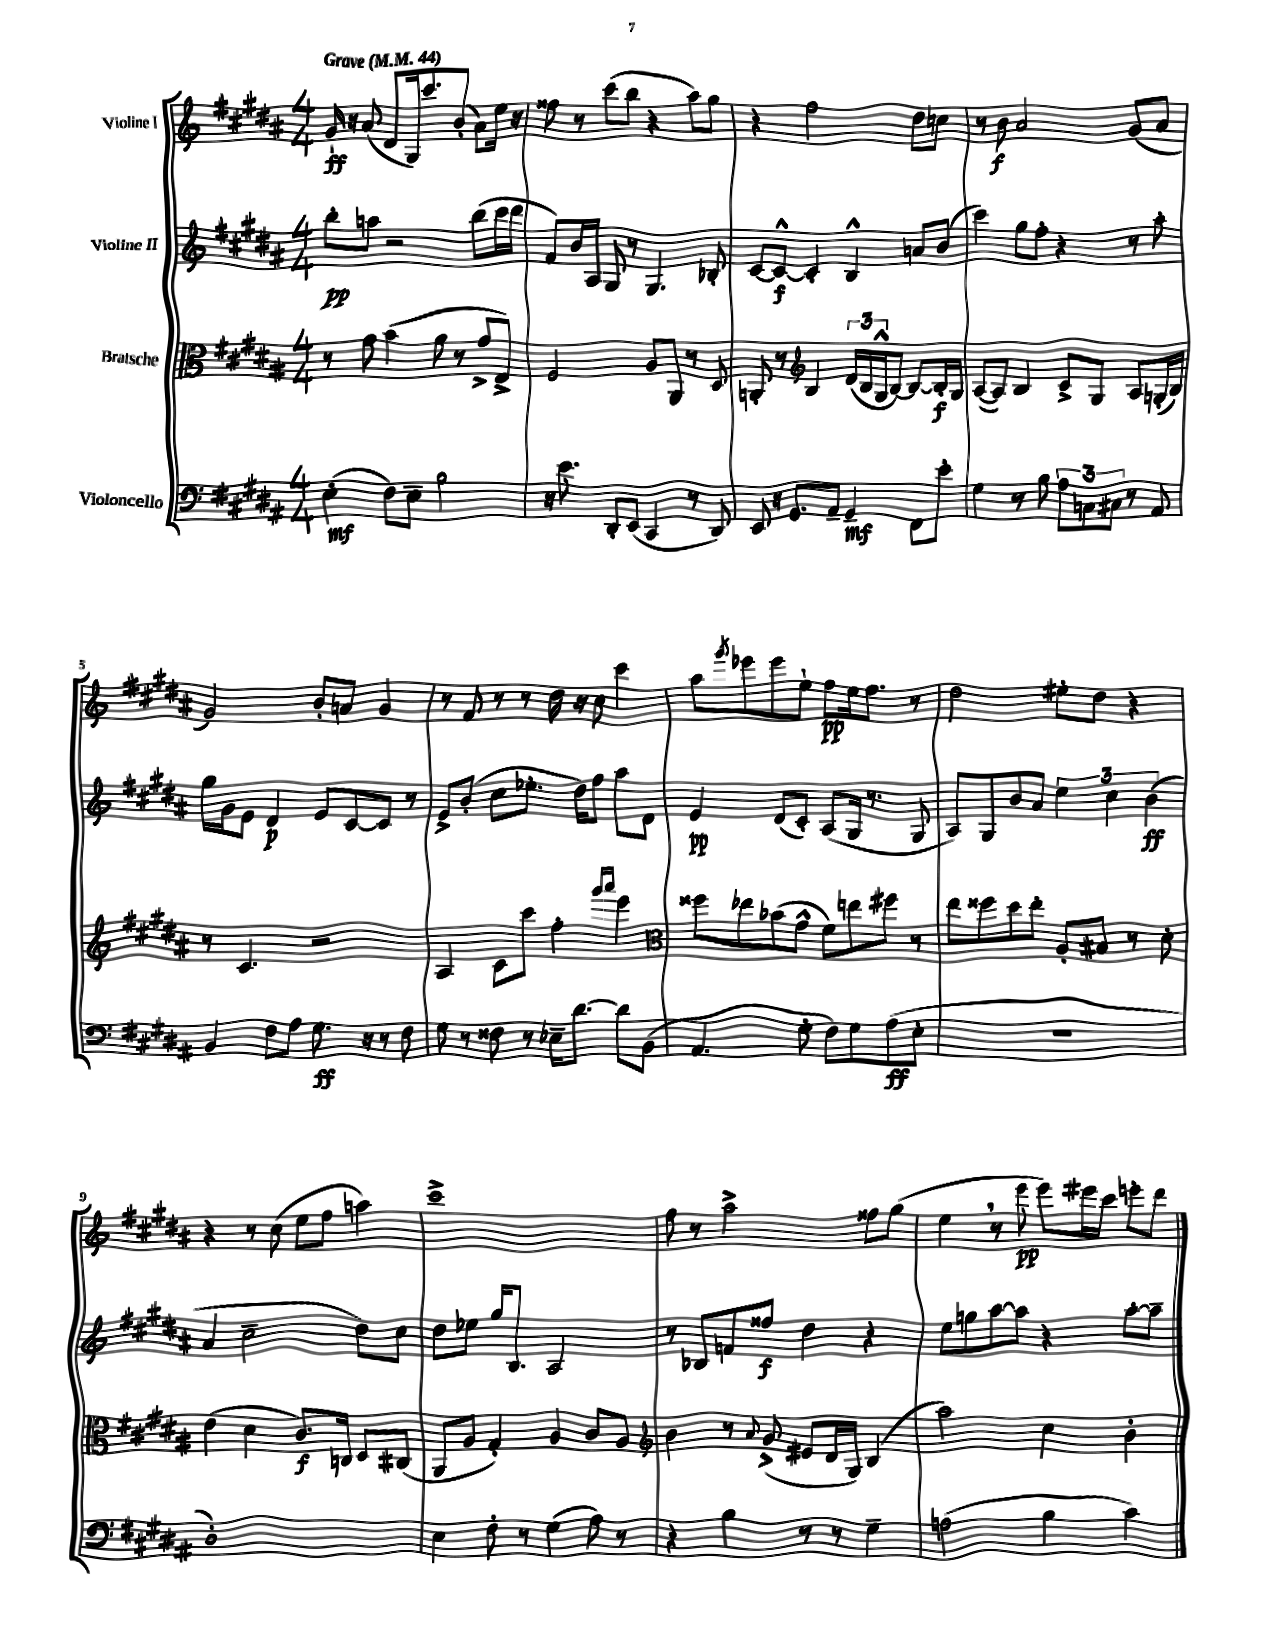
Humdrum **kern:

**kern	**dynam	**kern	**dynam	**kern	**dynam	**kern	**dynam
*part4	*part4	*part3	*part3	*part2	*part2	*part1	*part1
*staff4	*staff4	*staff3	*staff3	*staff2	*staff2	*staff1	*staff1
*I"Violoncello	*	*I"Bratsche	*	*I"Violine II	*	*I"Violine I	*
*clefF4	*	*clefC3	*	*clefG2	*	*clefG2	*
*k[f#c#g#d#a#]	*	*k[f#c#g#d#a#]	*	*k[f#c#g#d#a#]	*	*k[f#c#g#d#a#]	*
*M4/4	*	*M4/4	*	*M4/4	*	*M4/4	*
*MM44	*	*MM44	*	*MM44	*	*MM44	*
=1	=1	=1	=1	=1	=1	=1	=1
!	!	!	!	!	!	!LO:TX:a:B:t=Grave	!
(4E'\	mf	8r	.	8bb'\L	pp	16g#`/	ff
.	.	.	.	.	.	16r	.
.	.	8g#\	.	8aan\J	.	(8a#/	.
8F#\L)	.	(4b\	.	2r	.	8d#/L	.
8E~\J	.	.	.	.	.	16G#/k)	.
.	.	.	.	.	.	8.ccc#/	.
2B\	.	8a#\	.	.	.	.	.
.	.	8r	.	.	.	(8b'/J	.
.	.	8g#^/L	.	(8bb\L	.	8a#\L)	.
.	.	8E^/J)	.	16ccc#\L	.	16ee\Jk	.
.	.	.	.	16ddd#\JJ	.	16r	.
=2	=2	=2	=2	=2	=2	=2	=2
16r	.	2F#/	.	8f#/L)	.	8ff##X\	.
8.e\	.	.	.	.	.	.	.
.	.	.	.	16b/L	.	8r	.
.	.	.	.	16A#/JJ	.	.	.
8DD#'/L	.	.	.	8G#/	.	(8ccc#\L	.
(8EE/J	.	.	.	8r	.	8bb\J	.
4CC#/	.	8A#/L	.	4.G#/	.	4r	.
.	.	8AA#/J	.	.	.	.	.
8r	.	8r	.	.	.	8aa#\L)	.
8DD#/)	.	8D#/	.	8B-X'/	.	8gg#\J	.
=3	=3	=3	=3	=3	=3	=3	=3
8EE/	.	8AAn'/	.	[8c#/L	.	4r	.
16r	.	8r	.	8c#^^/J_	f	.	.
8.GG#/L	.	.	.	.	.	.	.
*	*	*clefG2	*	*	*	*	*
.	.	4B/	.	4c#'/]	.	2ff#\	.
8AA#~/J	.	.	.	.	.	.	.
4GG#~/	mf	(24d#/LL	.	4B^^/	.	.	.
.	.	24B/	.	.	.	.	.
.	.	24G#^^/J	.	.	.	.	.
.	.	[8B/J)	.	.	.	.	.
8FF#\L	.	8B/L_	.	8an/L	.	8dd#\L	.
8e'\J	.	16B'/L]	f	(8b/J	.	8ccn\J	.
.	.	16G#/JJ	.	.	.	.	.
=4	=4	=4	=4	=4	=4	=4	=4
4G#\	.	([8A#/L	.	4ccc#\)	.	8r	.
.	.	8A#/J])	.	.	.	8b\	f
8r	.	4B/	.	8gg#\L	.	2a#/	.
8B\	.	.	.	8ff#'\J	.	.	.
12A#\L	.	8c#^/L	.	4r	.	.	.
12Cn\	.	.	.	.	.	.	.
.	.	8G#/J	.	.	.	.	.
12C#X\J	.	.	.	.	.	.	.
8r	.	8A#/L	.	8r	.	(8g#/L	.
8AA#/	.	(16Gn'/L	.	8aa#'\	.	8a#/J	.
.	.	16B/JJ)	.	.	.	.	.
!!LO:LB:g=z
=5	=5	=5	=5	=5	=5	=5	=5
4BB/	.	8r	.	16gg#\LL	.	2g#/)	.
.	.	.	.	16g#\J	.	.	.
.	.	4.c#/	.	8e\J	.	.	.
8F#\L	.	.	.	4d#/	p	.	.
8A#\J	.	.	.	.	.	.	.
8.G#\	ff	2r	.	8e/L	.	8b'/L	.
.	.	.	.	[8c#/	.	8an/J	.
16r	.	.	.	.	.	.	.
8r	.	.	.	8c#/J]	.	4g#/	.
8F#\	.	.	.	8r	.	.	.
=6	=6	=6	=6	=6	=6	=6	=6
8G#\	.	4A#/	.	8e^/L	.	8r	.
8r	.	.	.	(8b'/J	.	8f#/	.
8F##X\	.	8c#\L	.	8cc#\L	.	8r	.
8r	.	8ccc#\J	.	8.ee-X'\J	.	8r	.
16E-X~\KL	.	4ff#'\	.	.	.	16dd#\	.
[8.d#\J	.	.	.	16dd#\KL)	.	16r	.
.	.	.	.	8ff#\J	.	8cc#\	.
.	.	16qqggg#/LL	.	.	.	.	.
.	.	16qqaaa#/JJ	.	.	.	.	.
8d#\L]	.	4eee\	.	8aa#\L	.	4ccc#\	.
(8BB\J	.	.	.	8d#\J	.	.	.
=7	=7	=7	=7	=7	=7	=7	=7
*	*	*clefC3	*	*	*	*	*
4.AA#/	.	8ff##X\L	.	4e/	pp	8aa#\L	.
.	.	.	.	.	.	8qggg#/	.
.	.	8ee-X\	.	.	.	8eee-X\	.
.	.	(8b-X\	.	(8d#/L	.	8eee-\	.
8G#'\	.	8g#^^\J	.	8c#'/J)	.	8ee`\J	.
8F#\L)	.	8f#\L)	.	(8A#/L	.	8ff#\L	pp
8G#\	.	8een\	.	16G#/Jk	.	16ee\k	.
.	.	.	.	8.r	.	8.ff#\J	.
(8A#\	ff	8ff#X\J	.	.	.	.	.
8E'\J	.	8r	.	8G#/	.	8r	.
=8	=8	=8	=8	=8	=8	=8	=8
1r	.	8ee\L	.	8A#/L)	.	2dd#\	.
.	.	8ff##X\	.	8G#/	.	.	.
.	.	8dd#\	.	8b/	.	.	.
.	.	8ee'\J	.	8a#/J	.	.	.
.	.	8A#'/L	.	6ee\	.	8ee#X'\L	.
.	.	8B#X/J	.	.	.	8dd#\J	.
.	.	.	.	6cc#\	.	.	.
.	.	8r	.	.	.	4r	.
.	.	.	.	(6b\	ff	.	.
.	.	8d#'\	.	.	.	.	.
!!LO:LB:g=z
=9	=9	=9	=9	=9	=9	=9	=9
1D#')	.	(4e\	.	4a#/	.	4r	.
.	.	4d#\	.	2cc#~\	.	8r	.
.	.	.	.	.	.	(8cc#\	.
.	.	8.c#/L)	f	.	.	8ee\L	.
.	.	.	.	.	.	8ff#\J	.
.	.	16Cn/Jk	.	.	.	.	.
.	.	8D#/L	.	8dd#\L)	.	4aan\)	.
.	.	(8C#X/J	.	8cc#\J	.	.	.
=10	=10	=10	=10	=10	=10	=10	=10
4E\	.	8AA#/L	.	8dd#\L	.	1ccc#^	.
.	.	8A#/J	.	8ee-X\J	.	.	.
8F#'\	.	4G#'/)	.	16gg#/KL	.	.	.
.	.	.	.	8.B/J	.	.	.
8r	.	.	.	.	.	.	.
(4G#\	.	4A#/	.	2A#/	.	.	.
8A#\)	.	8c#/L	.	.	.	.	.
8r	.	8A#/J	.	.	.	.	.
=11	=11	=11	=11	=11	=11	=11	=11
*	*	*clefG2	*	*	*	*	*
4r	.	4b\	.	8r	.	8ff#\	.
.	.	.	.	8B-X/L	.	8r	.
4B\	.	8r	.	8fn/	.	2aa#^\	.
.	.	8qqa#/	.	.	.	.	.
.	.	(8g#^/	.	8ff##X/J	f	.	.
8r	.	8e#X/L	.	4dd#\	.	.	.
8r	.	16d#/L	.	.	.	.	.
.	.	16G#/JJ)	.	.	.	.	.
4G#~\	.	(4B/	.	4r	.	8ff##X\L	.
.	.	.	.	.	.	(8gg#\J	.
=12	=12	=12	=12	=12	=12	=12	=12
(2An\	.	2aa#\)	.	8ee\L	.	4ee,\	.
.	.	.	.	8ggn\	.	.	.
.	.	.	.	[8aa#\	.	8r	.
.	.	.	.	8aa#\J]	.	8eee\	pp
4B\	.	4cc#\	.	4r	.	8eee\L)	.
.	.	.	.	.	.	16eee#X\L	.
.	.	.	.	.	.	16ccc#\JJ	.
4c#\)	.	4b'\	.	[8aa#'\L	.	8eeen'\L	.
.	.	.	.	8aa#~\J]	.	8ddd#\J	.
==	==	==	==	==	==	==	==
*-	*-	*-	*-	*-	*-	*-	*-
